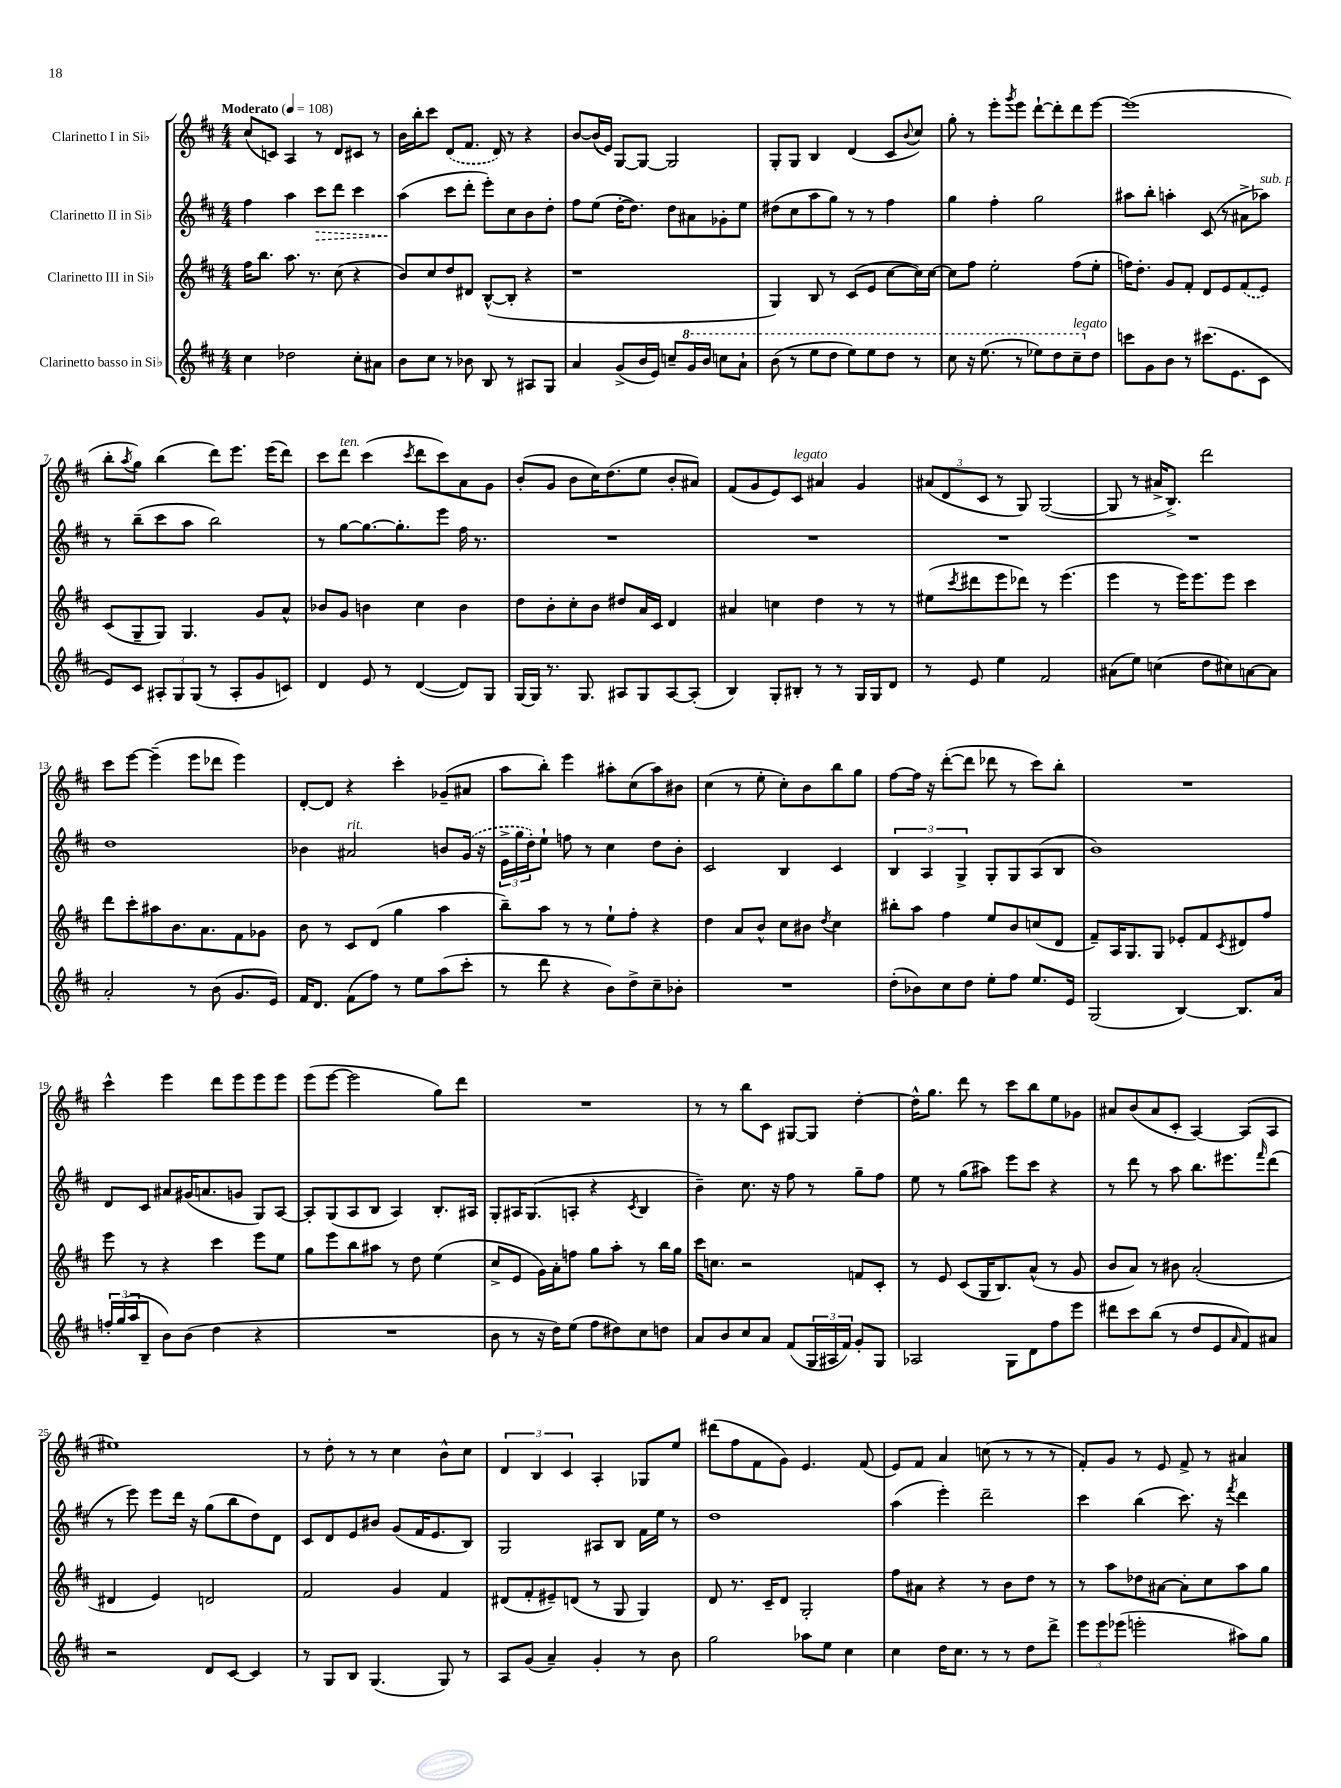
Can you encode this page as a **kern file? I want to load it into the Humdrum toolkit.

**kern	**kern	**kern	**kern
*staff4	*staff3	*staff2	*staff1
*clefG2	*clefG2	*clefG2	*clefG2
*k[f#c#]	*k[f#c#]	*k[f#c#]	*k[f#c#]
*M4/4	*M4/4	*M4/4	*M4/4
*MM108	*MM108	*MM108	*MM108
4cc#	16ff#	4ff#	(8cc#
.	8.bb	.	.
.	.	.	8c)
2dd-	8.aa	4aa	4A
.	8.r	.	.
.	.	8ccc#	8r
.	(8cc#	8ddd	8d
8cc#'	4r	4ccc#	8c#
8a#	.	.	8r
=	=	=	=
8b	8b)	(4aa	16b
.	.	.	16bb'
8cc#	8cc#	.	8ccc#
8r	8dd	8ccc#	(8d
8b-	8d#	8ddd'	8.f#
8B	([8B^^	8eee')	.
.	.	.	16d)
8r	8B']	8cc#	8r
8A#	4r	8b	4r
8G	.	8dd'	.
=	=	=	=
4a	1r	8ff#	[8b
.	.	(8ee	(16b]
.	.	.	16e)
(8g^	.	[16dd'	[8G
.	.	8.dd])	.
16b	.	.	8G_
16e)	.	.	.
8cc~	.	8dd	2G]
16gg	.	8a#	.
16bb	.	.	.
8ccc	.	8g-'	.
8aa`	.	8ee	.
=	=	=	=
(8bb	4G)	(8dd#	8G'
8r	.	8cc#	8G
8eee	8B	8aa	4B
8ddd	8r	8gg)	.
8eee)	(8c#	8r	(4d
8eee	8e	8r	.
8ddd	[8cc#	4ff#	8c#
.	.	.	8qqb
8r	16cc#])	.	8cc#)
.	[16cc#	.	.
=	=	=	=
8ccc#	8cc#]	4gg	8gg'
16r	8ff#	.	8r
(8.eee	.	.	.
.	2ee'	4ff#'	8eee'
.	.	.	8qggg
8r	.	.	8eee
8eee-)	.	2gg	[8ddd`
8ddd	.	.	8ddd']
8ccc#~	(8ff#	.	8ddd
8dd	8ee'	.	[8eee
=	=	=	=
8ccc	16ff)	8aa#	(1eee]
.	8.dd'	.	.
8g	.	8bb'	.
8b	8g	4aa'	.
8r	8f#'	.	.
(8.ccc#	8d	(8c#	.
.	8e	8r	.
8.e	.	.	.
.	(8f#	8a#^	.
8c#	8e)	8aa-)	.
=	=	=	=
8e)	(8c#	8r	8bb'
.	.	.	8qaa
8c#	8G~	(8bb~	8gg)
12A#'	8G)	8ccc#	(4bb
12G	.	.	.
.	4.G	8aa	.
(12G	.	.	.
8r	.	2bb)	8ddd)
8A#'	.	.	8.eee
8g	8g	.	.
.	.	.	(16eee
8c)	8a^^	.	8ddd)
=	=	=	=
4d	8b-	8r	8ccc#
.	8g	[8gg	8ddd
8e	4b	8.gg_	(4ccc#
8r	.	.	.
.	.	8.gg']	.
.	.	.	8qccc#
([4d	4cc#	.	8ddd
.	.	8eee	8ccc#)
8d])	4b	16ff#	8a
.	.	8.r	.
8G	.	.	8g
=	=	=	=
[16G	8dd	1r	(8b'
16G]	.	.	.
8.r	8b'	.	8g
.	8cc#'	.	8b
8.G	.	.	.
.	8b	.	16cc#)
.	.	.	(8.dd
8A#	8dd#	.	.
8G	16a	.	8ee
.	16c#	.	.
[8A#	4d	.	8b'
(8A#']	.	.	8a#)
=	=	=	=
4B)	4a#	1r	(8f#
.	.	.	8g
8G'	4cc	.	8e)
8B#'	.	.	8c#
8r	4dd	.	4a#
8r	.	.	.
16G	8r	.	4g
16G	.	.	.
8d	8r	.	.
=	=	=	=
8r	(8ee#	1r	(12a#
.	.	.	12d
.	8qccc#	.	.
8e	8ddd#	.	.
.	.	.	12c#
4ee	8eee	.	8r
.	8ddd-)	.	8G)
2f#	8r	.	([2G
.	(4.eee	.	.
=	=	=	=
(8a#	4eee	1r	8G]
8ee)	.	.	8r
(4cc	8r	.	16a#^
.	.	.	8.B^)
.	16eee)	.	.
.	8.eee	.	.
8dd	.	.	2ddd
8cc#)	8eee	.	.
[8a	4ccc#	.	.
8a]	.	.	.
=	=	=	=
2a'	8ddd	1dd	8ccc#
.	8ccc#'	.	[8eee
.	8aa#	.	(4eee~]
.	8.b	.	.
8r	.	.	8eee
.	8.a	.	.
(8b	.	.	8ddd-
8.g	8f#	.	4eee)
.	8g-	.	.
16e)	.	.	.
=	=	=	=
16f#	8b	4b-	[8d'
8.d	.	.	.
.	8r	.	8d]
(8f#	8c#	2a#	4r
8ff#)	(8d	.	.
8r	4gg	.	4ccc#'
8ee	.	.	.
(8aa	4aa	8b	(8g-~
8ccc#'	.	(16g	8a#
.	.	16r	.
=	=	=	=
8r	8bb~)	24e^	8aa
.	.	24gg	.
.	.	24dd')	.
8ddd	8aa	8ee`	8bb')
4r	8r	8ff	4eee
.	8r	8r	.
8b)	8ee`	4cc#	8aa#'
8dd^	8ff#'	.	(8cc#
8cc#~	4r	8dd	8aa#)
8b-'	.	8b'	8b#
=	=	=	=
1r	4dd	2c#	(4cc#
.	8a	.	8r
.	8b^^	.	8ee'
.	8cc#	4B	8cc#')
.	8b#	.	8b
.	8qdd	.	.
.	4cc#	4c#	8bb
.	.	.	8gg
=	=	=	=
(8dd'	8bb#'	6B	[8ff#
8b-)	8aa	.	16ff#]
.	.	6A	.
.	.	.	16r
8cc#	4ff#	.	([8ddd'
.	.	6G^	.
8dd	.	.	8ddd]
8ee'	8ee	8G'	8ddd-
8ff#	8b	8G	8r
8.ee	(8cc	(8A	8ccc#)
.	8d	8B	8bb'
16e	.	.	.
=	=	=	=
(2G	8f#~)	1b)	1r
.	16A	.	.
.	8.G	.	.
.	8G	.	.
[4B)	8e-'	.	.
.	8f#	.	.
.	8qc#	.	.
8.B]	8d#	.	.
.	8ff#	.	.
16a	.	.	.
=	=	=	=
24ff'	8eee	8d	4ccc#^^
(24gg	.	.	.
24aa	.	.	.
8B~	8r	8c#	.
8b)	4r	8a#	4eee
(8b	.	(16g#	.
.	.	8.a	.
4dd	4ccc#	.	8ddd
.	.	8g	8eee
4r	8eee	8G)	8eee
.	8ee	[8A	8eee
=	=	=	=
1r	8gg	8A']	(8eee
.	8eee	(8G	[8eee
.	8bb	8A	2eee]
.	8aa#	8B	.
.	8r	4A)	.
.	8dd	.	.
.	(4ee	8.B'	8gg)
.	.	.	8ddd
.	.	16A#	.
=	=	=	=
8b	8cc#^	8G'	1r
8r	8e	16A#	.
.	.	(8.G	.
16r	16g)	.	.
16dd)	16a'	.	.
(8ee	8ff	8A'	.
8ff#	8gg	4r	.
8dd#)	8aa'	.	.
.	.	8qc#	.
8cc#	8r	4B	.
8dd	16bb	.	.
.	16gg	.	.
=	=	=	=
8a	16ccc#	4b~)	8r
.	8.cc	.	.
8b	.	.	8r
8cc#	2r	8.cc#	8bb
8a	.	.	8c#
.	.	16r	.
(8f#	.	8ff#	[8G#
24G	.	8r	8G#]
24A#	.	.	.
24f#)	.	.	.
8g'	8f	8gg~	[4dd'
8G	8c#'	8ff#	.
=	=	=	=
2A-	8r	8ee	16dd^^]
.	.	.	8.gg
.	8e	8r	.
.	(8c#	(8gg	8ddd
.	16G	8aa#)	8r
.	8.B)	.	.
8G	.	8eee	8ccc#
8d	(8a^^	8ccc#	8bb
8ff#	8r	4r	8ee
8eee	8g	.	8g-
=	=	=	=
8ddd#	8b	8r	8a#
8ccc#	8a)	8ddd	(8b
(8bb	8r	8r	8a#
8r	8b#	8aa	8c#'
8dd	(2a'	8.bb	[4A)
8e	.	.	.
.	.	8.eee#	.
16qqa	.	.	.
8f#)	.	.	(8A]
.	.	16qqfff#	.
8a#	.	(8ddd	8A
=	=	=	=
2r	4d#	8r	1ee#)
.	.	8eee)	.
.	4e)	8eee	.
.	.	16ddd	.
.	.	16r	.
8d	2d	(8gg	.
[8c#	.	8bb	.
4c#]	.	8dd)	.
.	.	8d	.
=	=	=	=
8r	2f#	8c#	8r
8G	.	8d	8dd'
8B	.	8e	8r
(4.G	.	8b#	8r
.	4g	(8g	4cc#
.	.	16f#	.
.	.	8.e	.
8G)	4f#	.	8b^^
8r	.	8B)	8cc#
=	=	=	=
8A	(8d#	2G	6d
(8g	8f#'	.	.
.	.	.	6B
4a~)	8e#~)	.	.
.	.	.	6c#
.	(8d	.	.
4g'	8r	8A#	4A'
.	8G	8B	.
8r	4G)	16f#	8G-
.	.	16ee	.
8b	.	8r	8ee
=	=	=	=
2gg	8d	1dd	(8ddd#
.	8.r	.	8ff#
.	.	.	8f#
.	16c#~	.	.
.	8d	.	8g)
8aa-	2G'	.	4.e
8ee	.	.	.
4cc#	.	.	.
.	.	.	(8f#
=	=	=	=
4cc#	8ff#	(4aa	8e)
.	8a#	.	8f#
16dd	4r	4eee')	4a
8.cc#	.	.	.
8r	8r	2ddd~	(8cc
8r	8b	.	8r
8dd	8dd	.	8r
8ddd^	8r	.	8r
=	=	=	=
12eee	8r	4ccc#	8f#')
12eee	.	.	.
.	8aa	.	8g
(12eee-	.	.	.
2eee'	8dd-	(4bb	8r
.	[8a#	.	8e
.	8a#']	8.ccc#)	8f#^
.	8cc#	.	8r
.	.	16r	.
.	.	8qfff#	.
8aa#)	8aa	4ddd	4a#
8gg	8gg	.	.
==	==	==	==
*-	*-	*-	*-
